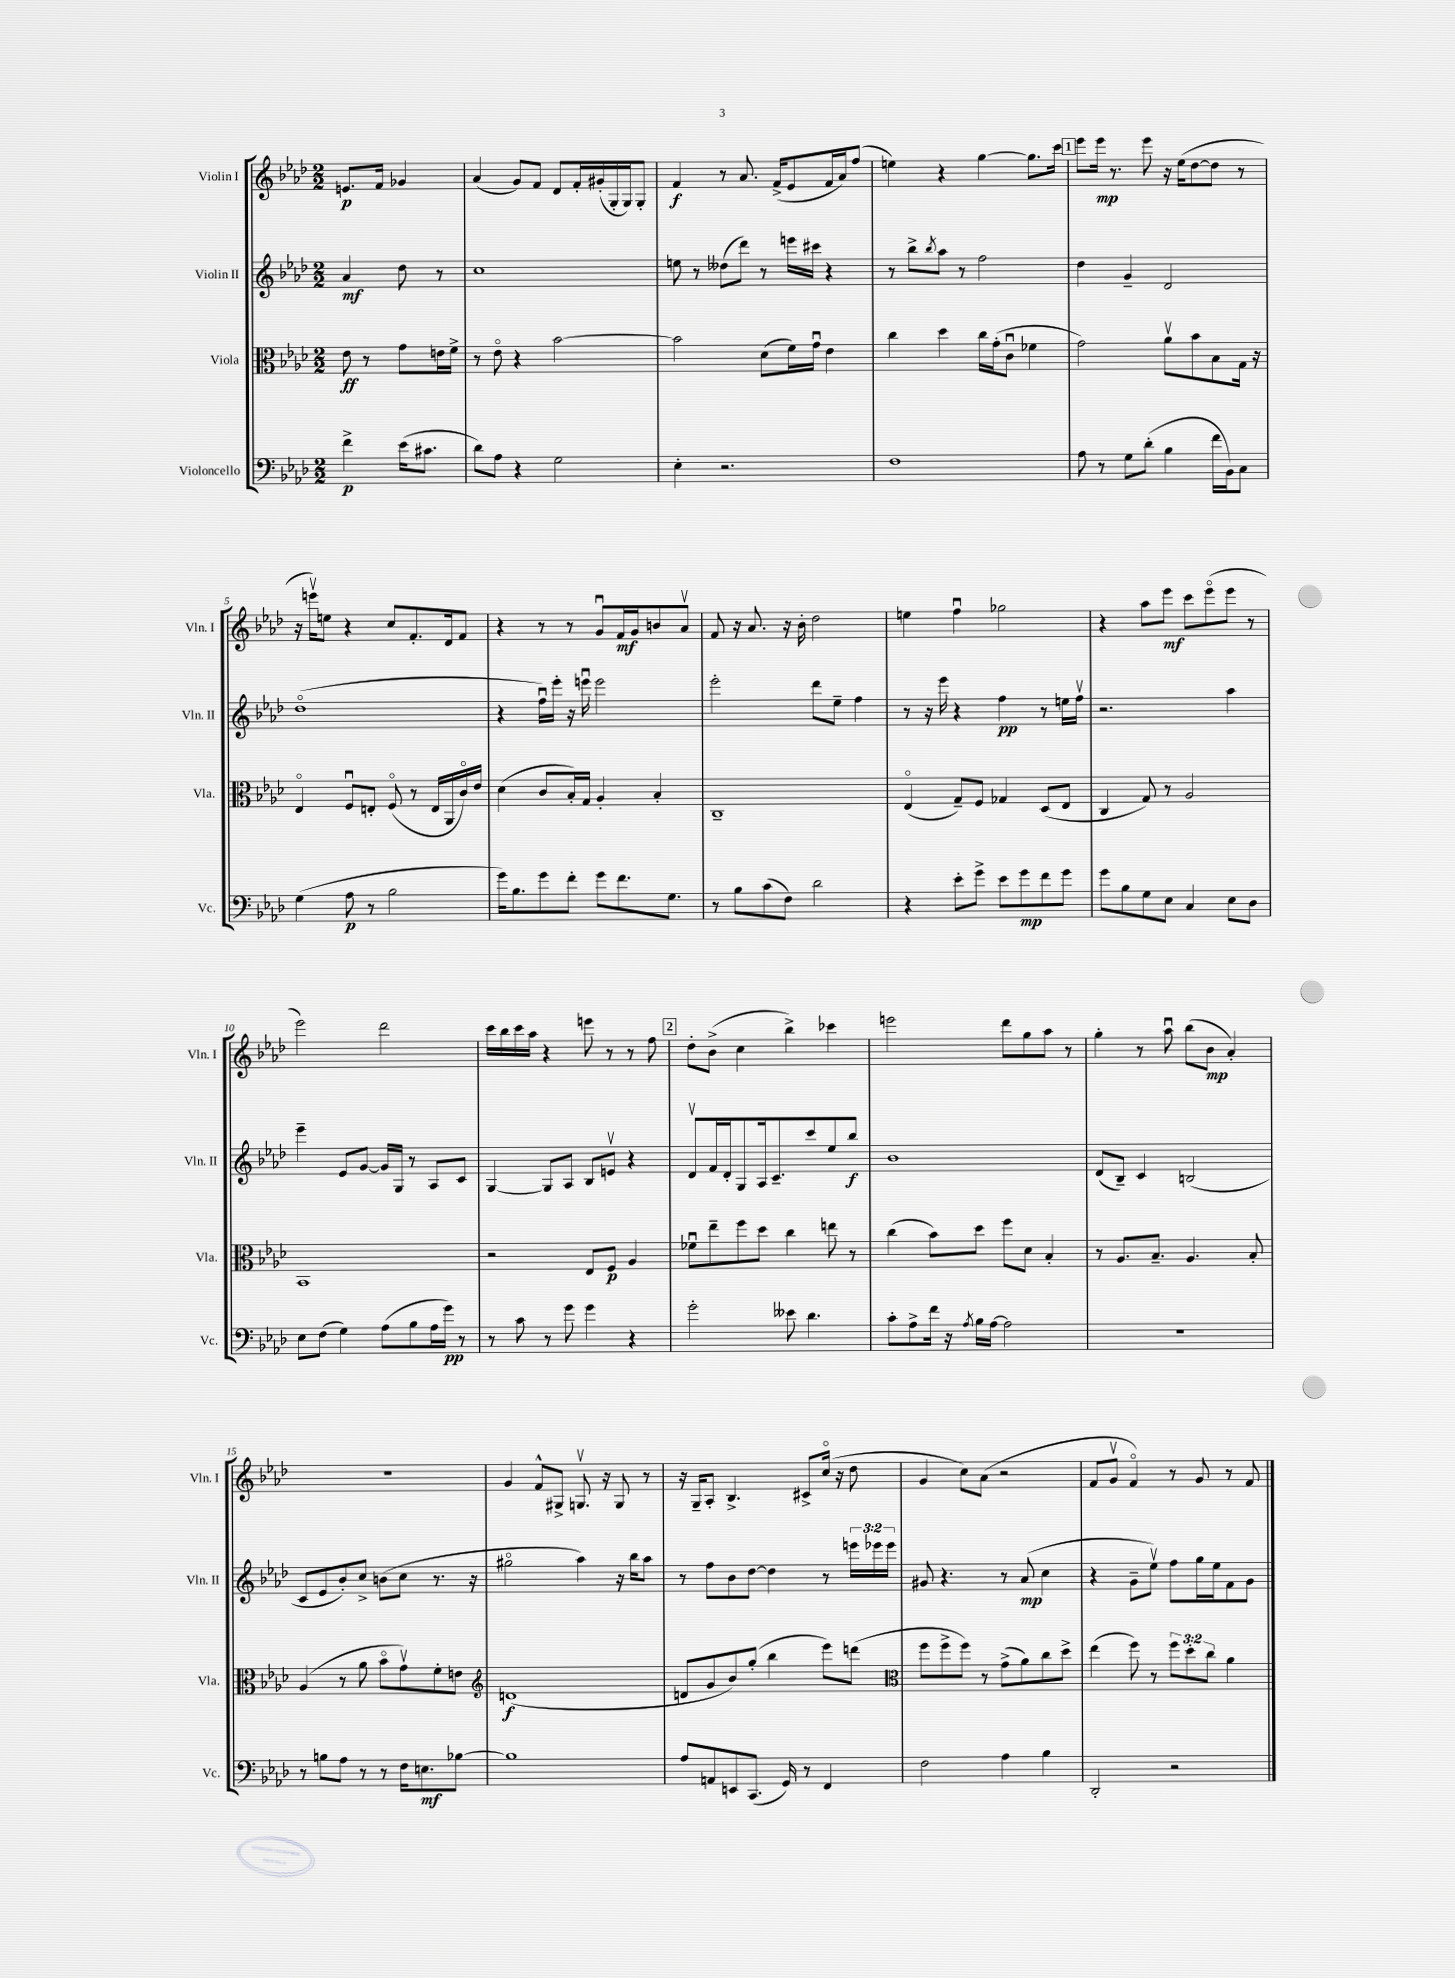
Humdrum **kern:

**kern	**kern	**kern	**kern
*staff4	*staff3	*staff2	*staff1
*clefF4	*clefC3	*clefG2	*clefG2
*k[b-e-a-d-]	*k[b-e-a-d-]	*k[b-e-a-d-]	*k[b-e-a-d-]
*M2/2	*M2/2	*M2/2	*M2/2
4f^\	8e-\	4a-/	8.e/L
.	8r	.	.
.	.	.	16f/Jk
(16e-\LK	8g\L	8dd-\	4g-/
8.c#\J	.	.	.
.	16e\L	8r	.
.	16f^\JJ	.	.
=	=	=	=
8d-\L)	8r	1cc	(4a-/
8A-\J	8e-o\	.	.
4r	4r	.	8g/L)
.	.	.	8f/J
2G\	[2b-\	.	8d-/L
.	.	.	16f'/L
.	.	.	(16g#'/
.	.	.	16G'/
.	.	.	16G/J)
.	.	.	8G'/J
=	=	=	=
4E-'\	2b-\]	8ee\	4f/
.	.	8r	.
2.r	.	(8dd--\L	8r
.	.	8ddd-\J)	8.a-/
.	(8d-\L	8r	.
.	.	.	(16f^/LK
.	16f\L)	16eee\LL	8e-/
.	16gu\JJ	16ccc#\JJ	.
.	4e-\	4r	16f/L
.	.	.	16a-/J)
.	.	.	(8ff/J
=	=	=	=
1F	4cc\	8r	4ee\)
.	.	8bb-^\L	.
.	.	8qbb-/	.
.	4dd-\	8aa-\J	4r
.	.	8r	.
.	16cc\LL	2ff\	[4gg\
.	(16g'\J	.	.
.	8cu\J	.	.
.	4f-\	.	8.gg\]L
.	.	.	16ccc\Jk
=	=	=	=
8A-\	2g\)	4dd-\	8eee-\L
8r	.	.	16eee-\Jk
.	.	.	8.r
8G\L	.	4g~/	.
(8d-'\J	.	.	8eee-\
4B-\	8a-v\L	2d-/	16r
.	.	.	(16ee-\LK
.	8b-\	.	[8dd-\
16f\LL	8B-\	.	8dd-\]J
16BB-\J)	.	.	.
8C\J	16G\Jk	.	8r
.	16r	.	.
=	=	=	=
(4G\	4E-o/	(1dd-o	16r
.	.	.	16eeev\LK)
.	.	.	8ee\J
8A-\	8Fu/L	.	4r
8r	8E'/J	.	.
2B-\	(8Fo/	.	8cc/L
.	8r	.	8.f'/
.	16E/LL	.	.
.	16AA-/	.	16d-/k
.	16co/)	.	8f/J
.	16e-/JJ	.	.
=	=	=	=
16g\LK)	(4d-\	4r	4r
8.B-\	.	.	.
8g\	8c/L	16ffu\LL)	8r
.	.	16eee-'\JJ	.
8f'\J	16B-'/L)	16r	8r
.	16G/JJ	16eeeu\	.
8g\L	4A-'/	2eee\	8gu/L
8.f\	.	.	16f/L
.	.	.	16g/J
.	4B-'/	.	8b/
8.G\J	.	.	.
.	.	.	8a-v/J
=	=	=	=
8r	1C~	2eee-'\	8f/
8B-\L	.	.	16r
.	.	.	8.a-/
(8c\	.	.	.
8F\J)	.	.	16r
.	.	.	16b-'\
2d-\	.	8ddd-\L	2dd-\
.	.	8ee-~\J	.
.	.	4ff\	.
=	=	=	=
4r	(4E-o/	8r	4ee\
.	.	16r	.
.	.	16eee-\	.
8e-'\L	8G~/L)	4r	4ffu\
8g^\J	8F/J	.	.
8e-\L	4G-/	4ff\	2gg-\
8g\	.	.	.
8f\	(8D-/L	8r	.
8g\J	8E-/J	16ee\LL	.
.	.	16ffv\JJ	.
=	=	=	=
8g\L	4C/	2.r	4r
8B-\	.	.	.
8G\	8G/)	.	8aa-\L
8E-\J	8r	.	8eee-\J
4C/	2A-/	.	8ccc\L
.	.	.	(8eee-o\
8E-\L	.	4aa-\	8eee-\J
8D-\J	.	.	8r
=	=	=	=
8E-\L	1BB-	4eee-~\	2eee-\)
(8F\J	.	.	.
4G\)	.	8e-/L	.
.	.	[8g/J	.
(8A-\L	.	16g/]LL	2ddd-\
.	.	16G/JJ	.
8B-\	.	8r	.
16A-\L	.	8A-/L	.
16g\JJ)	.	.	.
8r	.	8c/J	.
=	=	=	=
8r	2r	[4G/	16ccc\LL
.	.	.	16bb-\
8c\	.	.	16ccc\
.	.	.	16aa-\JJ
8r	.	8G/]L	4r
8g\	.	8A-/J	.
4g\	8E-/L	8B-/L	8eee\
.	8F/J	8ev/J	8r
4r	4A-/	4r	8r
.	.	.	8ff\
=	=	=	=
2g'\	8f-u\L	8d-v/L	8dd-'\L
.	8ee-~\	16f/L	(8b-^\J
.	.	16d-'/J	.
.	8ff\	8G/	4cc\
.	8dd-\J	16A-/k	.
.	.	8.c~/	.
8e--\	4cc\	.	4bb-^\)
4.d-\	.	8ccc/	.
.	8ee\	8ee-/	4ccc-\
.	8r	8bb-/J	.
=	=	=	=
8c'\L	(4cc\	1b-	2eee\
8A-^\	.	.	.
16f\Jk	8b-\L)	.	.
16r	.	.	.
8qA-/	.	.	.
16B-\LL	8dd-\J	.	.
[16A-\JJ	.	.	.
2A-\]	8ff\L	.	8ddd-\L
.	8d-\J	.	8gg\
.	4B-'/	.	8aa-\J
.	.	.	8r
=	=	=	=
1r	8r	(8d-/L	4gg'\
.	8.A-/L	8B-~/J)	.
.	.	4c/	8r
.	8.B-~/J	.	.
.	.	.	8aa-u\
.	4.A-/	(2B/	(8bb-\L
.	.	.	8b-\J
.	.	.	4a-'/)
.	8B-'/	.	.
=	=	=	=
8r	(4A-/	8c/L	1r
8B\L	.	8e-/	.
8A-\J	8r	8b-'/)	.
8r	8a-\	8cc^/J	.
8r	8b-o\L	(8b\L	.
16F\LK	8gv\)	8cc\J	.
8.E\	.	.	.
.	8f'\	8.r	.
[8B-\J	8e\J	.	.
.	.	16r	.
=	=	=	=
*	*clefG2	*	*
1B-]	(1d	2gg#o\	4g/
.	.	.	8f^^/L
.	.	.	8G#^/J
.	.	4aa-\)	8.Gv/
.	.	.	16r
.	.	16r	8G/
.	.	16bb-\LK	.
.	.	8aa-\J	8r
=	=	=	=
8A-/L	8d/L	8r	16r
.	.	.	16G~/LK
8AA/	8g/	8ff\L	8A-'/J
8EE/	8b-/)	8b-\	4.B-^/
(8.CC/J	(8gg'/J	[8dd-\J	.
.	4bb-\	4dd-\]	.
16GG/)	.	.	.
8r	.	.	8c#^/L
4FF/	8eee-\L)	8r	(16cco/Jk
.	.	.	16r
.	(8ddd\J	24eee\LL	8dd-\
.	.	24eee-\	.
.	.	24eee-\JJ	.
=	=	=	=
*	*clefC3	*	*
2F\	8ff\L	8g#/	4g/
.	8ff^\	4.r	.
.	8ff\J)	.	8cc\L)
.	8r	.	(8a-\J
4A-\	(8g^\L	8r	2r
.	8a-\)	(8a-/	.
4B-\	8cc\	4cc\	.
.	8dd-^\J	.	.
=	=	=	=
2DD-'/	(4ee-\	4r	8f/L
.	.	.	8gv/J
.	8ff\)	8g~\L	4fo/)
.	8r	8ee-v\J)	.
2r	12ff\L	8ff\L	8r
.	12dd-'\	.	.
.	.	16gg\L	8g/
.	12cc\J	.	.
.	.	16ee-\J	.
.	4a-\	8f\	8r
.	.	8g\J	8f/
==	==	==	==
*-	*-	*-	*-
